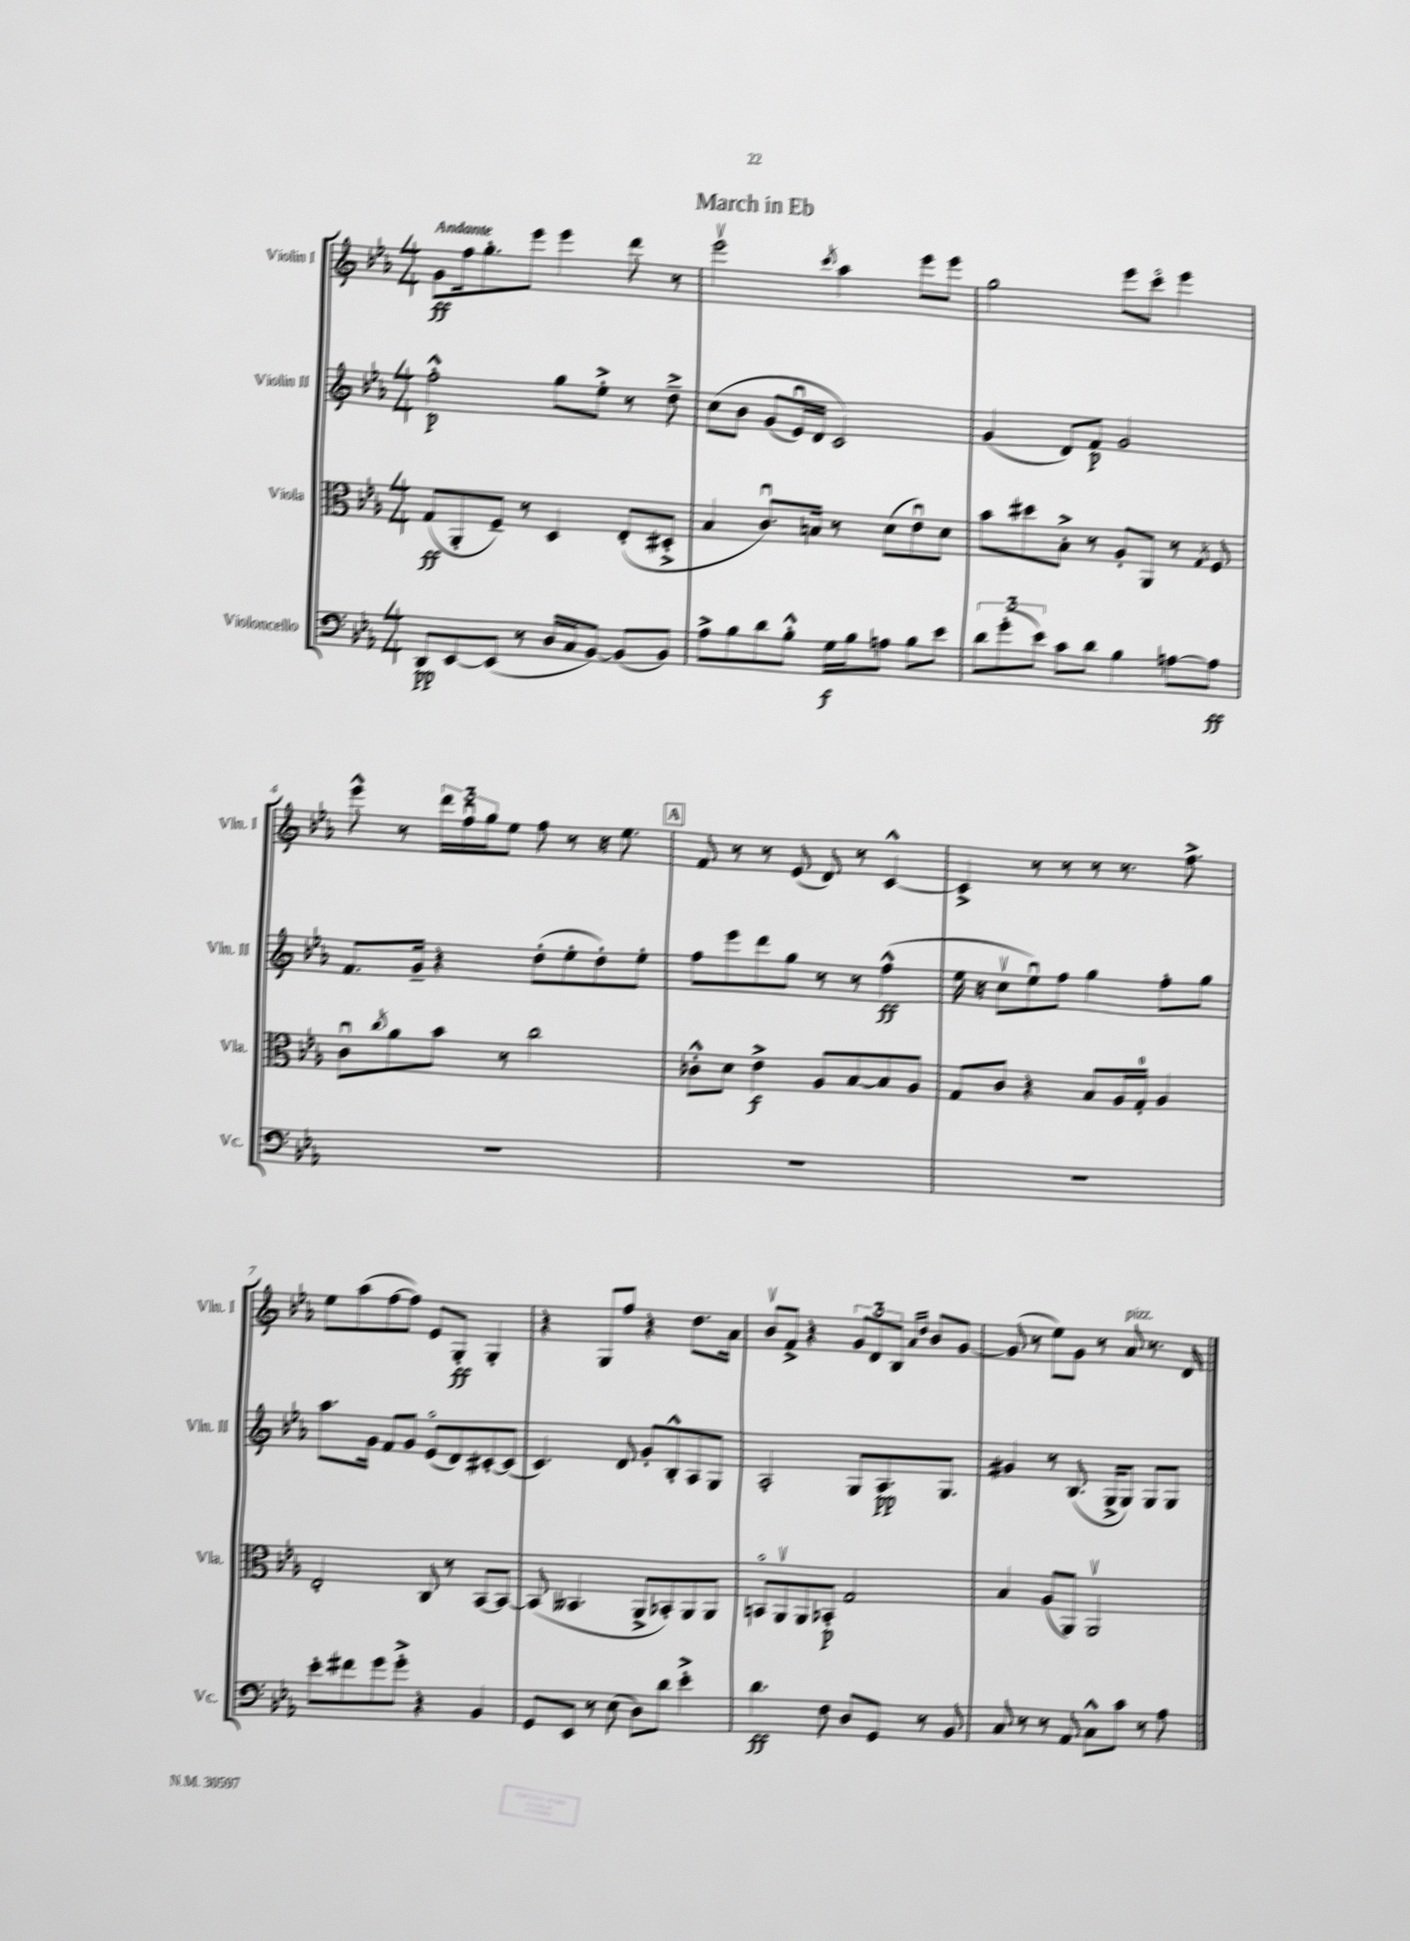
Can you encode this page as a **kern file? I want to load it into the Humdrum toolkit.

**kern	**kern	**kern	**kern
*staff4	*staff3	*staff2	*staff1
*clefF4	*clefC3	*clefG2	*clefG2
*k[b-e-a-]	*k[b-e-a-]	*k[b-e-a-]	*k[b-e-a-]
*M4/4	*M4/4	*M4/4	*M4/4
8DD	(8G	2ff'^^	8g
[8EE-	8AA-'	.	16ff
.	.	.	8.gg'
(8EE-]	8F~)	.	.
8r	8r	.	8eee-
16D	4D	8gg	4eee-
16C	.	.	.
[8BB-)	.	8ee-'^	.
(8BB-]	(8E-'	8r	8ddd
8BB-)	8D#'^	8dd~^	8r
=	=	=	=
8A-^	4B-	&(8cc	2eee-v
8B-	.	8b-	.
8d	8.cu)	(8g	.
8B-'^^	.	16e-u)	.
.	16B	16d	.
.	.	.	8qccc
16G	8r	2c&)	4aa-
16B-	.	.	.
8A	(8d	.	.
8B-	8e-u)	.	8eee-
8e-	8d	.	8eee-
=	=	=	=
12d	8b-	(4g	2gg
(12g'	.	.	.
.	8dd#	.	.
12e-)	.	.	.
8c	8B-'^	8d)	.
8d	8r	8f	.
4B-	8A-'	2g	8eee-
.	8AA-	.	8ccco
[8A	8r	.	4eee-
.	8qG	.	.
8A]	8F	.	.
=	=	=	=
1r	8cu	8.f	8eee-^^
.	8qcc	.	.
.	8a-	.	8r
.	.	16g~	.
.	8b-	4r	24ddd
.	.	.	24ffu
.	.	.	24gg
.	8r	.	8ee-
.	2cc	(8dd'	8ff
.	.	8ee-'	8r
.	.	8dd')	16r
.	.	.	8.ee-
.	.	8ee-'	.
=	=	=	=
1r	8c-'^^	8ff	8f
.	8d	8eee-	8r
.	4e-^	8ddd	8r
.	.	8gg	(8e-
.	8A-	8r	8d)
.	[8B-	8r	8r
.	8B-]	(4ff^^	[4c^^
.	8A-	.	.
=	=	=	=
1r	8G	16ee-	4c^]
.	.	16r	.
.	8c	8ccv	.
.	4r	8ee-u)	8r
.	.	8ff	8r
.	8B-	4gg	8r
.	16A-	.	8.r
.	16G'	.	.
.	4A-	8ff'	.
.	.	.	8.ff^
.	.	8gg	.
=	=	=	=
8e-'	2E-'	8.aa-	8ee-
8f#	.	.	(8aa-
.	.	16g	.
8g	.	8f	[8ff
8g'^	.	8g	8ff])
4r	8C	(8e-o	8e-
.	8r	8d)	8G'
4BB-	[8BB-	[8c#'	4G'
.	8BB-_	(8c#]	.
=	=	=	=
8GG	(8BB-]	4.c)	4r
8EE-	4.BB--	.	.
8r	.	.	8G
(8E-	.	8d	8ff
8D)	8AA-^	8g'	4r
8d	8BB-')	8B-'^^	.
4e-'^	8AA-	8A-	8.dd
.	8AA-	8G	.
.	.	.	16a-
=	=	=	=
4.d	8BBo	2A-'	8b-v
.	8AA-v	.	8f^
.	8AA-	.	4r
8F	8BB-'	.	.
8D	2G	8G	12g
.	.	.	12d
8GG	.	8.A-	.
.	.	.	12B-
.	.	.	16qqa-
.	.	.	16qqdd
8r	.	.	8b-
.	.	8.G	.
8BB-	.	.	[8g
=	=	=	=
8C	4B-	4g#	(8g]
8r	.	.	8r
8r	(8A-	8r	8ee-)
8AA-	8AA-)	(8.B-	8g
8C^^	2AA-v	.	8r
.	.	16G^	.
8c	.	8G)	8a-
8r	.	8G	8.r
8A-	.	8G	.
.	.	.	16d
==	==	==	==
*-	*-	*-	*-
